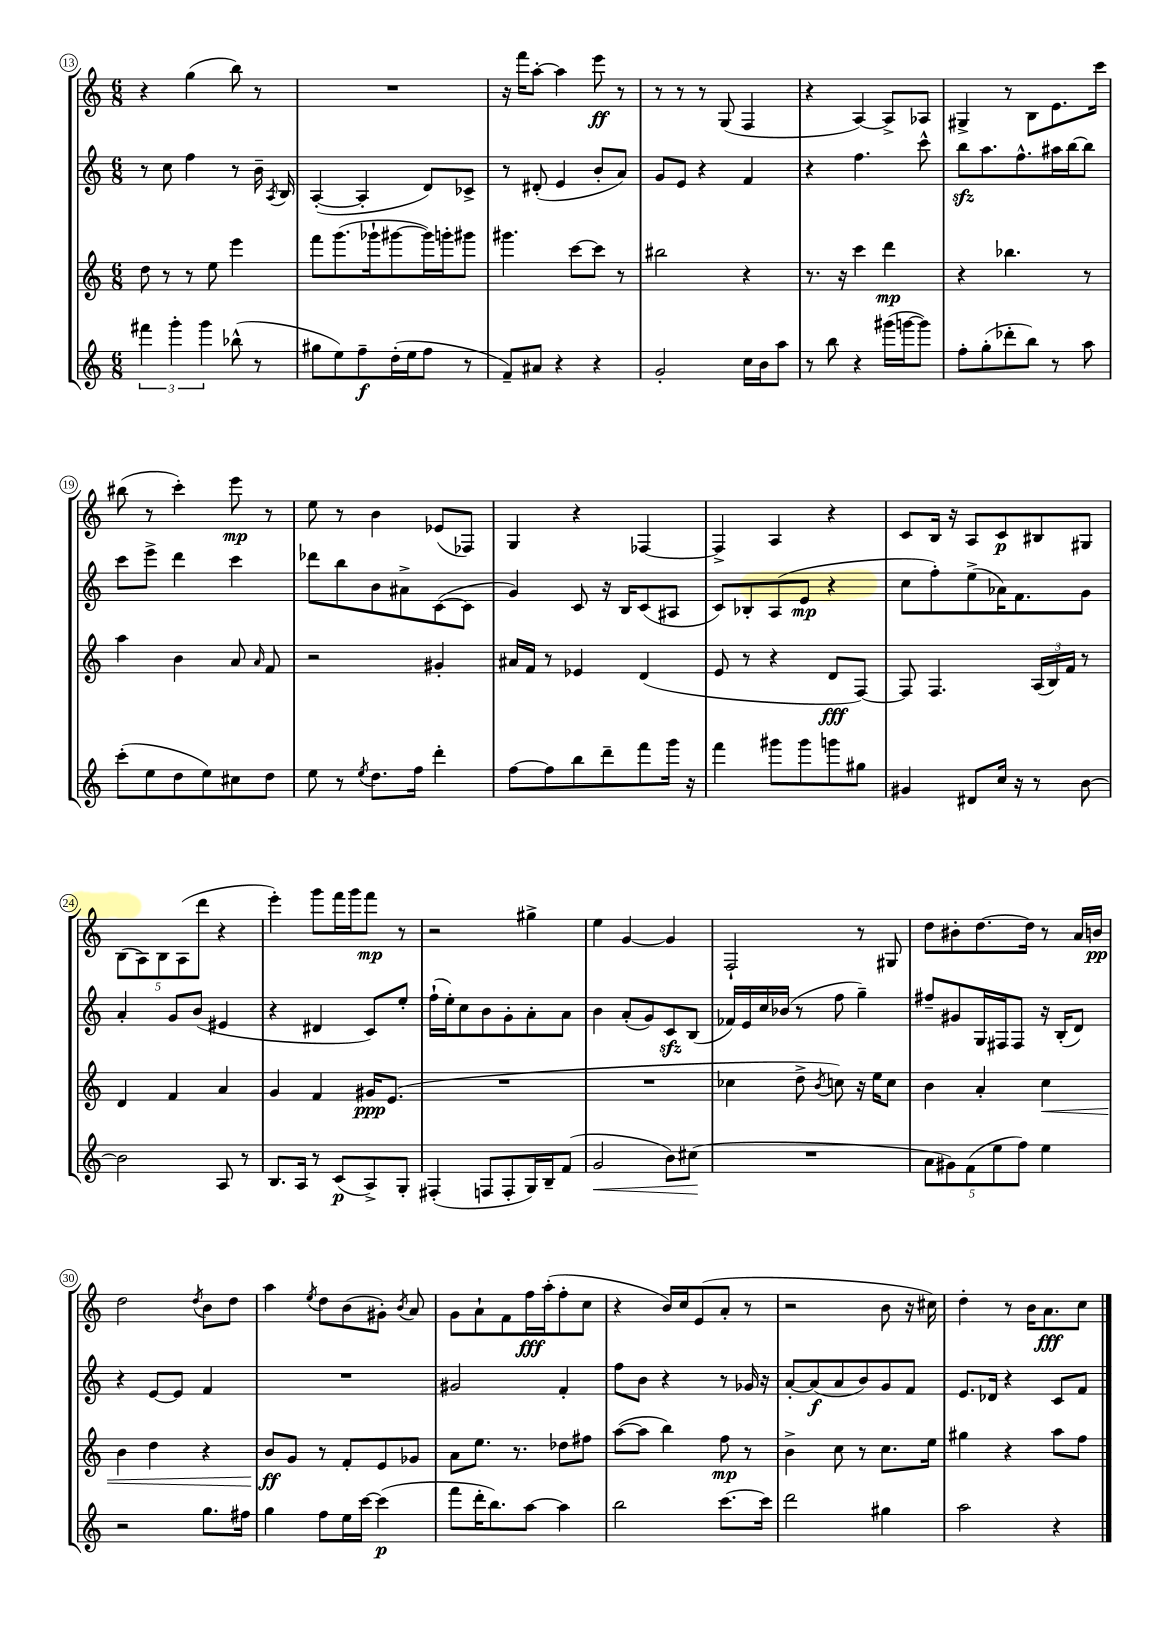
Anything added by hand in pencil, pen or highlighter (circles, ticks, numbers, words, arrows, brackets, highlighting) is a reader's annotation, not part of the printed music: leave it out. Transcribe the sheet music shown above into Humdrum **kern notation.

**kern	**dynam	**kern	**dynam	**kern	**dynam	**kern	**dynam
*part4	*part4	*part3	*part3	*part2	*part2	*part1	*part1
*staff4	*staff4	*staff3	*staff3	*staff2	*staff2	*staff1	*staff1
*clefG2	*	*clefG2	*	*clefG2	*	*clefG2	*
*k[]	*	*k[]	*	*k[]	*	*k[]	*
*M6/8	*	*M6/8	*	*M6/8	*	*M6/8	*
=13	=13	=13	=13	=13	=13	=13	=13
6fff#X\	.	8dd\	.	8r	.	4r	.
.	.	8r	.	8cc\	.	.	.
6ggg'\	.	.	.	.	.	.	.
.	.	8r	.	4ff\	.	(4gg\	.
6ggg\	.	.	.	.	.	.	.
.	.	8ee\	.	.	.	.	.
(8bb-X^^\	.	4eee\	.	8r	.	8bb\)	.
8r	.	.	.	16b~\	.	8r	.
.	.	.	.	8qA/	.	.	.
.	.	.	.	16B/	.	.	.
=14	=14	=14	=14	=14	=14	=14	=14
8gg#X\L	.	8fff\L	.	([4A'/	.	2.r	.
8ee\)	.	(8.ggg\	.	.	.	.	.
8ff~\	f	.	.	4A'/]	.	.	.
.	.	16ggg-X`\k	.	.	.	.	.
(16dd'\L	.	[8ggg#X\	.	.	.	.	.
16ee\J	.	.	.	.	.	.	.
8ff\J	.	16ggg#\L])	.	8d/L)	.	.	.
.	.	16gggn'\J	.	.	.	.	.
8r	.	8ggg#X\J	.	8c-X^/J	.	.	.
=15	=15	=15	=15	=15	=15	=15	=15
8f~/L)	.	4.ggg#X\	.	8r	.	16r	.
.	.	.	.	.	.	16fff\KL	.
8a#X/J	.	.	.	(8d#X'/	.	[8aa'\J	.
4r	.	.	.	4e/	.	4aa\]	.
.	.	[8ccc\L	.	.	.	.	.
4r	.	8ccc\J]	.	8b'/L	.	8eee\	ff
.	.	8r	.	8a/J)	.	8r	.
=16	=16	=16	=16	=16	=16	=16	=16
2g'/	.	2bb#X\	.	8g/L	.	8r	.
.	.	.	.	8e/J	.	8r	.
.	.	.	.	4r	.	8r	.
.	.	.	.	.	.	(8G/	.
16cc\LL	.	4r	.	4f/	.	4F/	.
16b\J	.	.	.	.	.	.	.
8aa\J	.	.	.	.	.	.	.
=17	=17	=17	=17	=17	=17	=17	=17
8r	.	8.r	.	4r	.	4r	.
8bb\	.	.	.	.	.	.	.
.	.	16r	.	.	.	.	.
4r	.	4ccc\	.	4.ff\	.	[4A/)	.
(16ggg#X\LL	.	4ddd\	mp	.	.	8A^/L]	.
[16gggn\J	.	.	.	.	.	.	.
8ggg\J])	.	.	.	8ccc^^\	.	8A-X/J	.
=18	=18	=18	=18	=18	=18	=18	=18
8ff'\L	.	4r	.	8bbzz\L	.	4G#X^/	.
(8gg'\	.	.	.	8.aa\	.	.	.
8ddd-X'\	.	4.bb-X\	.	.	.	8r	.
.	.	.	.	8.ff^^\	.	.	.
8bb\J)	.	.	.	.	.	8B\L	.
8r	.	.	.	16aa#X\L	.	8.e\	.
.	.	.	.	[16bb\J	.	.	.
8aa\	.	8r	.	8bb\J]	.	.	.
.	.	.	.	.	.	16ccc\Jk	.
!!LO:LB:g=z
=19	=19	=19	=19	=19	=19	=19	=19
(8ccc'\L	.	4aa\	.	8ccc\L	.	(8bb#X\	.
8ee\	.	.	.	8eee^\J	.	8r	.
8dd\	.	4b\	.	4ddd\	.	4ccc'\)	.
8ee\)	.	.	.	.	.	.	.
8cc#X\	.	8a/	.	4ccc\	.	8eee\	mp
.	.	16qqa/	.	.	.	.	.
8dd\J	.	8f/	.	.	.	8r	.
=20	=20	=20	=20	=20	=20	=20	=20
8ee\	.	2r	.	8ddd-X\L	.	8ee\	.
8r	.	.	.	8bb\	.	8r	.
8qee/	.	.	.	.	.	.	.
8.dd\L	.	.	.	8b\	.	4b\	.
.	.	.	.	8a#X^\	.	.	.
16ff\Jk	.	.	.	.	.	.	.
4ddd'\	.	4g#X'/	.	([8c\	.	(8e-X/L	.
.	.	.	.	8c\J]	.	8F-X/J)	.
=21	=21	=21	=21	=21	=21	=21	=21
[8ff\L	.	16a#X/LL	.	4g/)	.	4G/	.
.	.	16f/JJ	.	.	.	.	.
8ff\]	.	8r	.	.	.	.	.
8bb\	.	4e-X/	.	8c/	.	4r	.
8ddd~\	.	.	.	16r	.	.	.
.	.	.	.	16B/KL	.	.	.
8fff\	.	(4d/	.	(8c/	.	[4F-X/	.
16ggg\Jk	.	.	.	8A#X/J	.	.	.
16r	.	.	.	.	.	.	.
=22	=22	=22	=22	=22	=22	=22	=22
4fff\	.	8e/	.	8c/L)	.	4F-^/]	.
.	.	8r	.	8B-X'/	.	.	.
8ggg#X\L	.	4r	.	(8A/	.	4A/	.
8ggg#\	.	.	.	8e/J	mp	.	.
8gggn\	.	8d/L	fff	4r	.	4r	.
8gg#X\J	.	[8F/J)	.	.	.	.	.
=23	=23	=23	=23	=23	=23	=23	=23
4g#X/	.	8F/]	.	8cc\L	.	8c/L	.
.	.	4.F/	.	8ff'\)	.	16B/Jk	.
.	.	.	.	.	.	16r	.
8d#X/L	.	.	.	(8ee^\	.	8A/L	.
16cc/Jk	.	.	.	16a-X\K)	.	8c/	p
16r	.	.	.	8.f\	.	.	.
8r	.	(24A/LL	.	.	.	8B#X/	.
.	.	24B/)	.	.	.	.	.
.	.	24f/JJ	.	.	.	.	.
[8b\	.	8r	.	8g\J	.	8G#X/J	.
!!LO:LB:g=z
=24	=24	=24	=24	=24	=24	=24	=24
2b\]	.	4d/	.	4a'/	.	(10B\L	.
.	.	.	.	.	.	10A\)	.
.	.	.	.	.	.	10B\	.
.	.	4f/	.	8g/L	.	.	.
.	.	.	.	.	.	(10A\	.
.	.	.	.	(8b/J	.	.	.
.	.	.	.	.	.	10ddd\J	.
8A/	.	4a/	.	4e#X/	.	4r	.
8r	.	.	.	.	.	.	.
=25	=25	=25	=25	=25	=25	=25	=25
8.B/L	.	4g/	.	4r	.	4eee'\)	.
16A/Jk	.	.	.	.	.	.	.
8r	.	4f/	.	4d#X/	.	8ggg\L	.
(8c/L	p	.	.	.	.	16fff\L	.
.	.	.	.	.	.	16ggg\J	.
8A^/)	.	16g#X/KL	ppp	8c/L)	.	8fff\J	mp
.	.	(8.e/J	.	.	.	.	.
8G'/J	.	.	.	8ee'/J	.	8r	.
=26	=26	=26	=26	=26	=26	=26	=26
(4F#X'/	.	2.r	.	(16ff`\LL	.	2r	.
.	.	.	.	16ee'\J)	.	.	.
.	.	.	.	8cc\	.	.	.
8Fn/L	.	.	.	8b\	.	.	.
8F'/	.	.	.	8g'\	.	.	.
16G/L)	.	.	.	8a'\	.	4gg#X^\	.
16B~/J	.	.	.	.	.	.	.
(8f/J	.	.	.	8a\J	.	.	.
=27	=27	=27	=27	=27	=27	=27	=27
!	!LO:HP:b	!	!	!	!	!	!
2g/	<	2.r	.	4b\	.	4ee\	.
.	.	.	.	(8a'/L	.	[4g/	.
.	.	.	.	8g/)	.	.	.
8b\L)	.	.	.	8czz/	.	4g/]	.
(8cc#X\J	.	.	.	(8B/J	.	.	.
.	[	.	.	.	.	.	.
=28	=28	=28	=28	=28	=28	=28	=28
2.r	.	4cc-X\	.	16f-X/LL)	.	2F`/	.
.	.	.	.	16e/	.	.	.
.	.	.	.	16cc/	.	.	.
.	.	.	.	(16b-X/JJ	.	.	.
.	.	8dd^\	.	8r	.	.	.
.	.	8qb/	.	.	.	.	.
.	.	8ccn\)	.	8ff\	.	.	.
.	.	16r	.	4gg~\)	.	8r	.
.	.	16ee\KL	.	.	.	.	.
.	.	8cc\J	.	.	.	8G#X/	.
=29	=29	=29	=29	=29	=29	=29	=29
10a\L	.	4b\	.	8ff#X~/L	.	8dd\L	.
10g#X\)	.	.	.	.	.	.	.
.	.	.	.	8g#X/	.	8b#X'\	.
(10f\	.	.	.	.	.	.	.
.	.	4a'/	.	16G/L	.	[8.dd\	.
10ee\	.	.	.	.	.	.	.
.	.	.	.	16F#X/J	.	.	.
.	.	.	.	8F#/J	.	.	.
10ff\J)	.	.	.	.	.	.	.
.	.	.	.	.	.	16dd\Jk]	.
!	!	!	!LO:HP:b	!	!	!	!
4ee\	.	4cc\	<	16r	.	8r	.
.	.	.	.	(16B'/KL	.	.	.
.	.	.	.	8d/J)	.	16a/LL	.
.	.	.	.	.	.	16bn/JJ	pp
!!LO:LB:g=z
=30	=30	=30	=30	=30	=30	=30	=30
2r	.	4b\	.	4r	.	2dd\	.
.	.	4dd\	.	[8e/L	.	.	.
.	.	.	.	8e/J]	.	.	.
.	.	.	.	.	.	8qdd/	.
8.gg\L	.	4r	.	4f/	.	8b\L	.
.	.	.	.	.	.	8dd\J	.
16ff#X\Jk	.	.	.	.	.	.	.
=31	=31	=31	=31	=31	=31	=31	=31
4gg\	.	8b/L	ff	2.r	.	4aa\	.
.	.	8g/J	[	.	.	.	.
.	.	.	.	.	.	8qee/	.
8ff\L	.	8r	.	.	.	8dd\L	.
16ee\L	.	8f'/L	.	.	.	(8b\	.
[16ccc\JJ	.	.	.	.	.	.	.
(4ccc\]	p	8e/	.	.	.	8g#X'\J)	.
.	.	.	.	.	.	8qb/	.
.	.	8g-X/J	.	.	.	8a/	.
=32	=32	=32	=32	=32	=32	=32	=32
8fff\L	.	8a\L	.	2g#X/	.	8g\L	.
16ddd'\K	.	8.ee\J	.	.	.	8a`\	.
8.bb\)	.	.	.	.	.	.	.
.	.	.	.	.	.	8f\	.
.	.	8.r	.	.	.	.	.
[8aa\J	.	.	.	.	.	16ff\L	fff
.	.	.	.	.	.	(16aa'\J	.
4aa\]	.	8dd-X\L	.	4f'/	.	8ff'\	.
.	.	8ff#X\J	.	.	.	8cc\J	.
=33	=33	=33	=33	=33	=33	=33	=33
2bb\	.	([8aa\L	.	8ff\L	.	4r	.
.	.	8aa\J]	.	8b\J	.	.	.
.	.	4bb\)	.	4r	.	16b/LL)	.
.	.	.	.	.	.	16cc/J	.
.	.	.	.	.	.	(8e/	.
[8.ccc\L	.	8ff\	mp	8r	.	8a'/J	.
.	.	8r	.	16g-X/	.	8r	.
16ccc\Jk]	.	.	.	16r	.	.	.
=34	=34	=34	=34	=34	=34	=34	=34
2ddd\	.	4b^\	.	[8a'/L	.	2r	.
.	.	.	.	(8a/]	f	.	.
.	.	8cc\	.	8a/	.	.	.
.	.	8r	.	8b/)	.	.	.
4gg#X\	.	8.cc\L	.	8g/	.	8b\	.
.	.	.	.	8f/J	.	16r	.
.	.	16ee\Jk	.	.	.	16cc#X\)	.
=35	=35	=35	=35	=35	=35	=35	=35
2aa\	.	4gg#X\	.	8.e/L	.	4dd'\	.
.	.	.	.	16d-X/Jk	.	.	.
.	.	4r	.	4r	.	8r	.
.	.	.	.	.	.	16b\KL	.
.	.	.	.	.	.	8.a\	fff
4r	.	8aa\L	.	8c/L	.	.	.
.	.	8ff\J	.	8f/J	.	8cc\J	.
==	==	==	==	==	==	==	==
*-	*-	*-	*-	*-	*-	*-	*-
